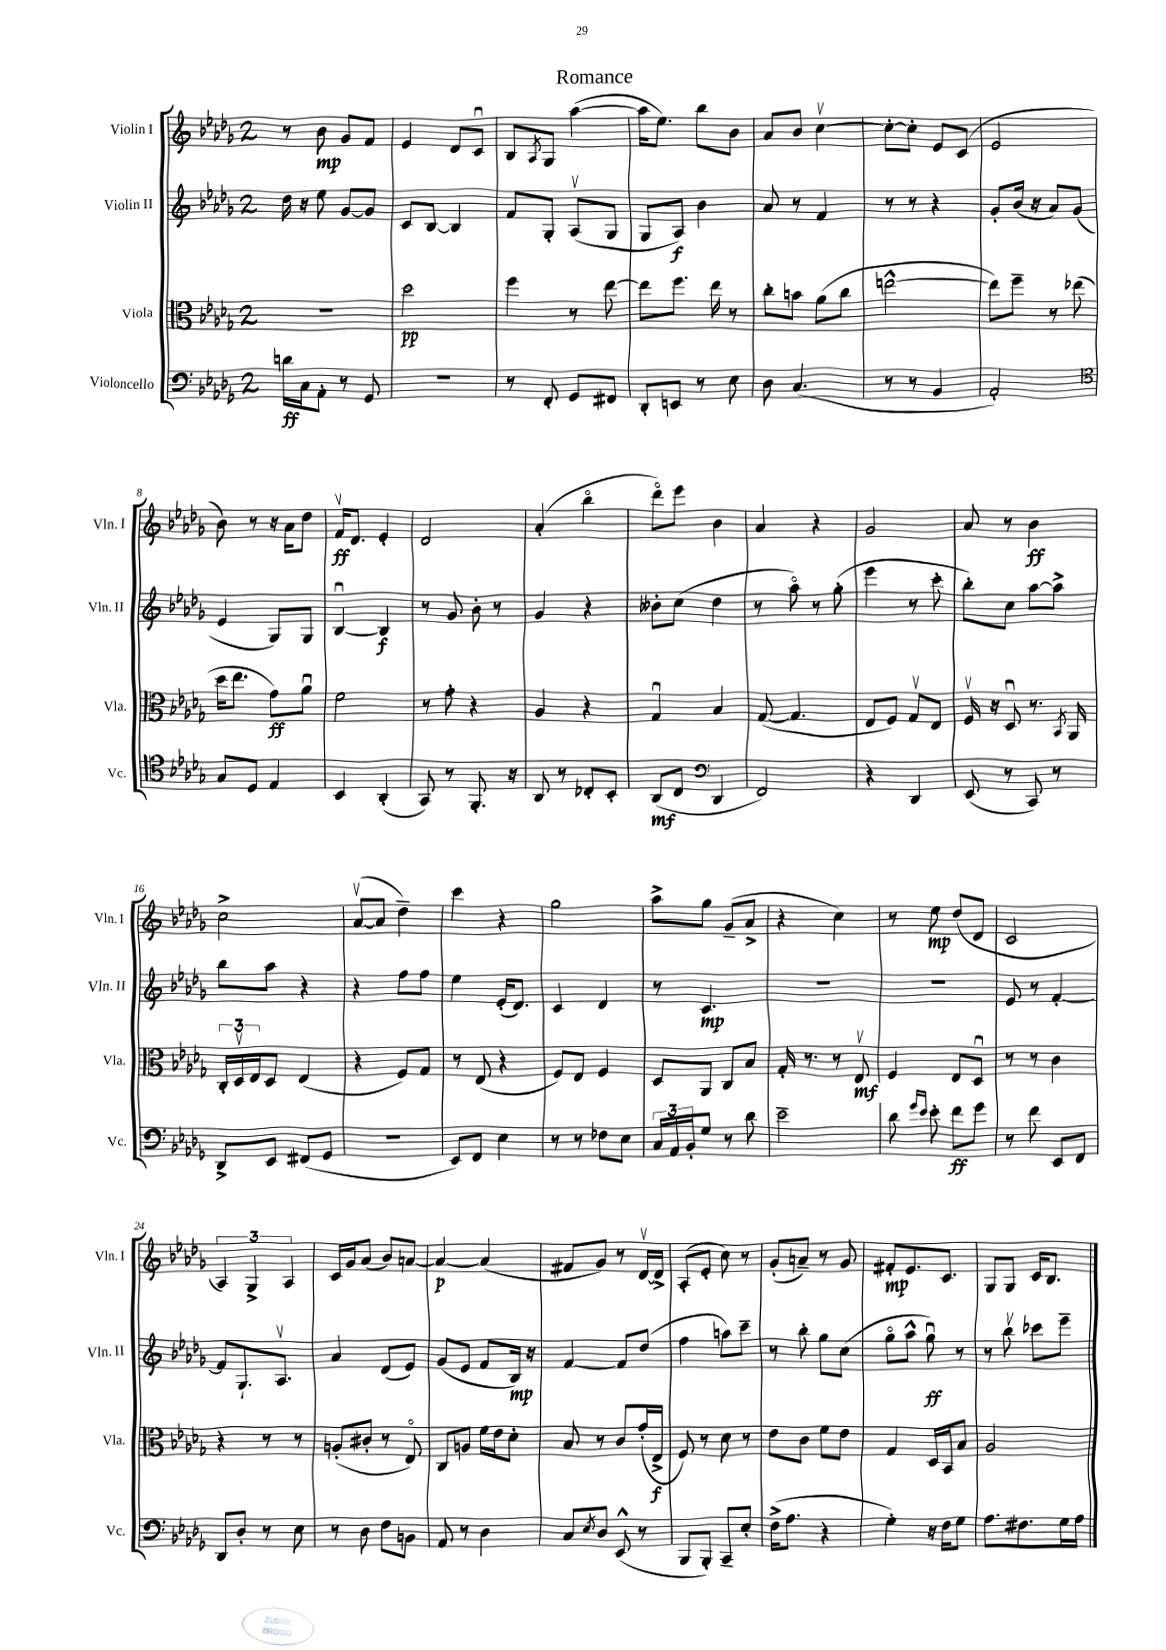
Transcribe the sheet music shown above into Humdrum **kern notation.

**kern	**kern	**kern	**kern
*staff4	*staff3	*staff2	*staff1
*clefF4	*clefC3	*clefG2	*clefG2
*k[b-e-a-d-g-]	*k[b-e-a-d-g-]	*k[b-e-a-d-g-]	*k[b-e-a-d-g-]
*M2/4	*M2/4	*M2/4	*M2/4
16d	2r	16dd-	8r
16C	.	16r	.
8AA-'	.	8ee-	8b-
8r	.	[8g-	8g-
8GG-	.	8g-]	8f
=	=	=	=
2r	2dd-	8c	4e-
.	.	[8B-	.
.	.	4B-]	8d-
.	.	.	8cu
=	=	=	=
8r	4ff	8f	8B-
.	.	.	8qA-
8FF'	.	8G-'	8G-
8GG-	8r	(8A-v	([4aa-
8FF#	[8ee-	8G-	.
=	=	=	=
8DD-'	8ee-]	8G-	16aa-]
.	.	.	8.ee-)
8EE	8.ff	8A-)	.
8r	.	4b-	8bb-
.	16ee-	.	.
8E-	8r	.	8b-
=	=	=	=
8D-	8cc'	8a-	8a-
(4.C	8b	8r	8b-
.	(8a-	4f	[4ccv
.	8cc	.	.
=	=	=	=
8r	[2ee^^	8r	8cc'_
8r	.	8r	8cc']
4BB-	.	4r	8e-
.	.	.	(8c
=	=	=	=
2AA-')	8ee])	8g-'	2e-
.	8ff~	(16b-	.
.	.	16r	.
.	8r	8a-)	.
.	(8ee-	(8g-	.
=	=	=	=
*clefC4	*	*	*
8G-	16dd-	4e-	8b-)
.	8.ee-	.	.
8D-	.	.	8r
4E-	8g-)	8G-)	16r
.	.	.	16a-
.	8a-u	8G-	8dd-
=	=	=	=
4BB-	2f	[4B-u	16fv
.	.	.	8.d-
(4AA-'	.	4B-]	4e-'
=	=	=	=
8GG-)	8r	8r	2d-
8r	8g-'	8g-	.
8.FF'	4r	8b-'	.
.	.	8r	.
16r	.	.	.
=	=	=	=
8AA-	4A-	4g-	(4a-'
8r	.	.	.
8C-'	4r	4r	4bb-o
8BB-'	.	.	.
=	=	=	=
(8AA-	4G-u	8b--'	8ddd-o)
8C	.	(8cc	8eee-
*clefF4	*	*	*
4DD-	4B-	4dd-	4b-
=	=	=	=
2FF)	([8G-	8r	4a-
.	4.G-]	8aa-o)	.
.	.	8r	4r
.	.	(8gg-'	.
=	=	=	=
4r	8E-	4eee-	2g-
.	8F)	.	.
4DD-	8G-v	8r	.
.	8E-	8ccc'	.
=	=	=	=
(8EE-	16Fv	8bb-')	8a-
.	16r	.	.
8r	8D-u	8cc	8r
8CC)	8.r	[8aa-	4b-
8r	.	8aa-^]	.
.	8qBB-	.	.
.	16AA-	.	.
=	=	=	=
8DD-^	24C'	8bb-	2cc^
.	24D-v	.	.
.	24E-	.	.
8EE-	8D-	8aa-	.
(8FF#	(4E-	4r	.
8GG-	.	.	.
=	=	=	=
2r	4r	4r	([8a-v
.	.	.	8a-]
.	8F)	8ff	4dd-~)
.	8G-	8ff	.
=	=	=	=
8EE-)	8r	4ee-	4ccc
8FF	(8E-	.	.
4E-	4r	(16e-'	4r
.	.	8.d-)	.
=	=	=	=
8r	8F)	4c	2gg-
8r	8E-	.	.
8F-	4F	4d-	.
8E-	.	.	.
=	=	=	=
24C	8D-	8r	8aa-^
24AA-	.	.	.
24BB-'	.	.	.
8G-	8AA-	4.c	8gg-
8r	8C	.	(8g-~
8d-	8B-	.	8a-^
=	=	=	=
2e-~	16G-'	2r	4r
.	8.r	.	.
.	8r	.	4cc)
.	8E-v	.	.
=	=	=	=
8d-	4F	2r	8r
16qqg-	.	.	.
16qqe-	.	.	.
8e-'	.	.	8ee-
8f	8E-	.	(8dd-
8g-	8D-u	.	8d-
=	=	=	=
8r	8r	8e-	2c
8f	8r	8r	.
8EE-	4c	[4f'	.
8FF	.	.	.
=	=	=	=
8DD-	4r	8f]	6A-)
8D-'	.	8.G-`	.
.	.	.	6G-^
8r	8r	.	.
.	.	8.A-v	.
.	.	.	6A-
8E-	8r	.	.
=	=	=	=
8r	(8A'	4a-	16c
.	.	.	16g-
8D-	8c#'	.	(8a-
8F	8r	(8d-	8b-)
8BB	8E-o)	8e-)	[8a
=	=	=	=
8AA-	8C	(8g-	4a_
8r	8A	8e-	.
4D-	16f	8f	(4a]
.	16e-	.	.
.	8d-'	16B-)	.
.	.	16r	.
=	=	=	=
8C	8B-	[4f	8f#
8qE-	.	.	.
8D-	8r	.	8g-)
(8EE-^^	8c	8f]	8r
8r	(16g-'	(8dd-	[16d-v
.	16E-^	.	16d-^]
=	=	=	=
8BBB-	8F)	4ff	(8A-'
8BBB-')	8r	.	8e-'
8CC~	8d-	8aa)	8cc)
8E-'	8r	8ccc~	8r
=	=	=	=
(16F^	8e-	8r	(8g-'
8.A-	.	.	.
.	8c	8bb-'	8a~)
4r	8f	8gg-	8r
.	8e-	(8cc	8g-
=	=	=	=
4G-')	4G-	8gg-o	8f#'
.	.	8aa-^^	8.e-
16r	16D-	8gg-u)	.
16F	16BB-	.	8.c
8G-	8B-	8r	.
=	=	=	=
8.A-	2A-	8r	8G-
.	.	8bb-v	8G-
8.F#	.	.	.
.	.	8ccc-	16c
.	.	.	8.B-
16G-	.	8eee-~	.
16A-	.	.	.
==	==	==	==
*-	*-	*-	*-
